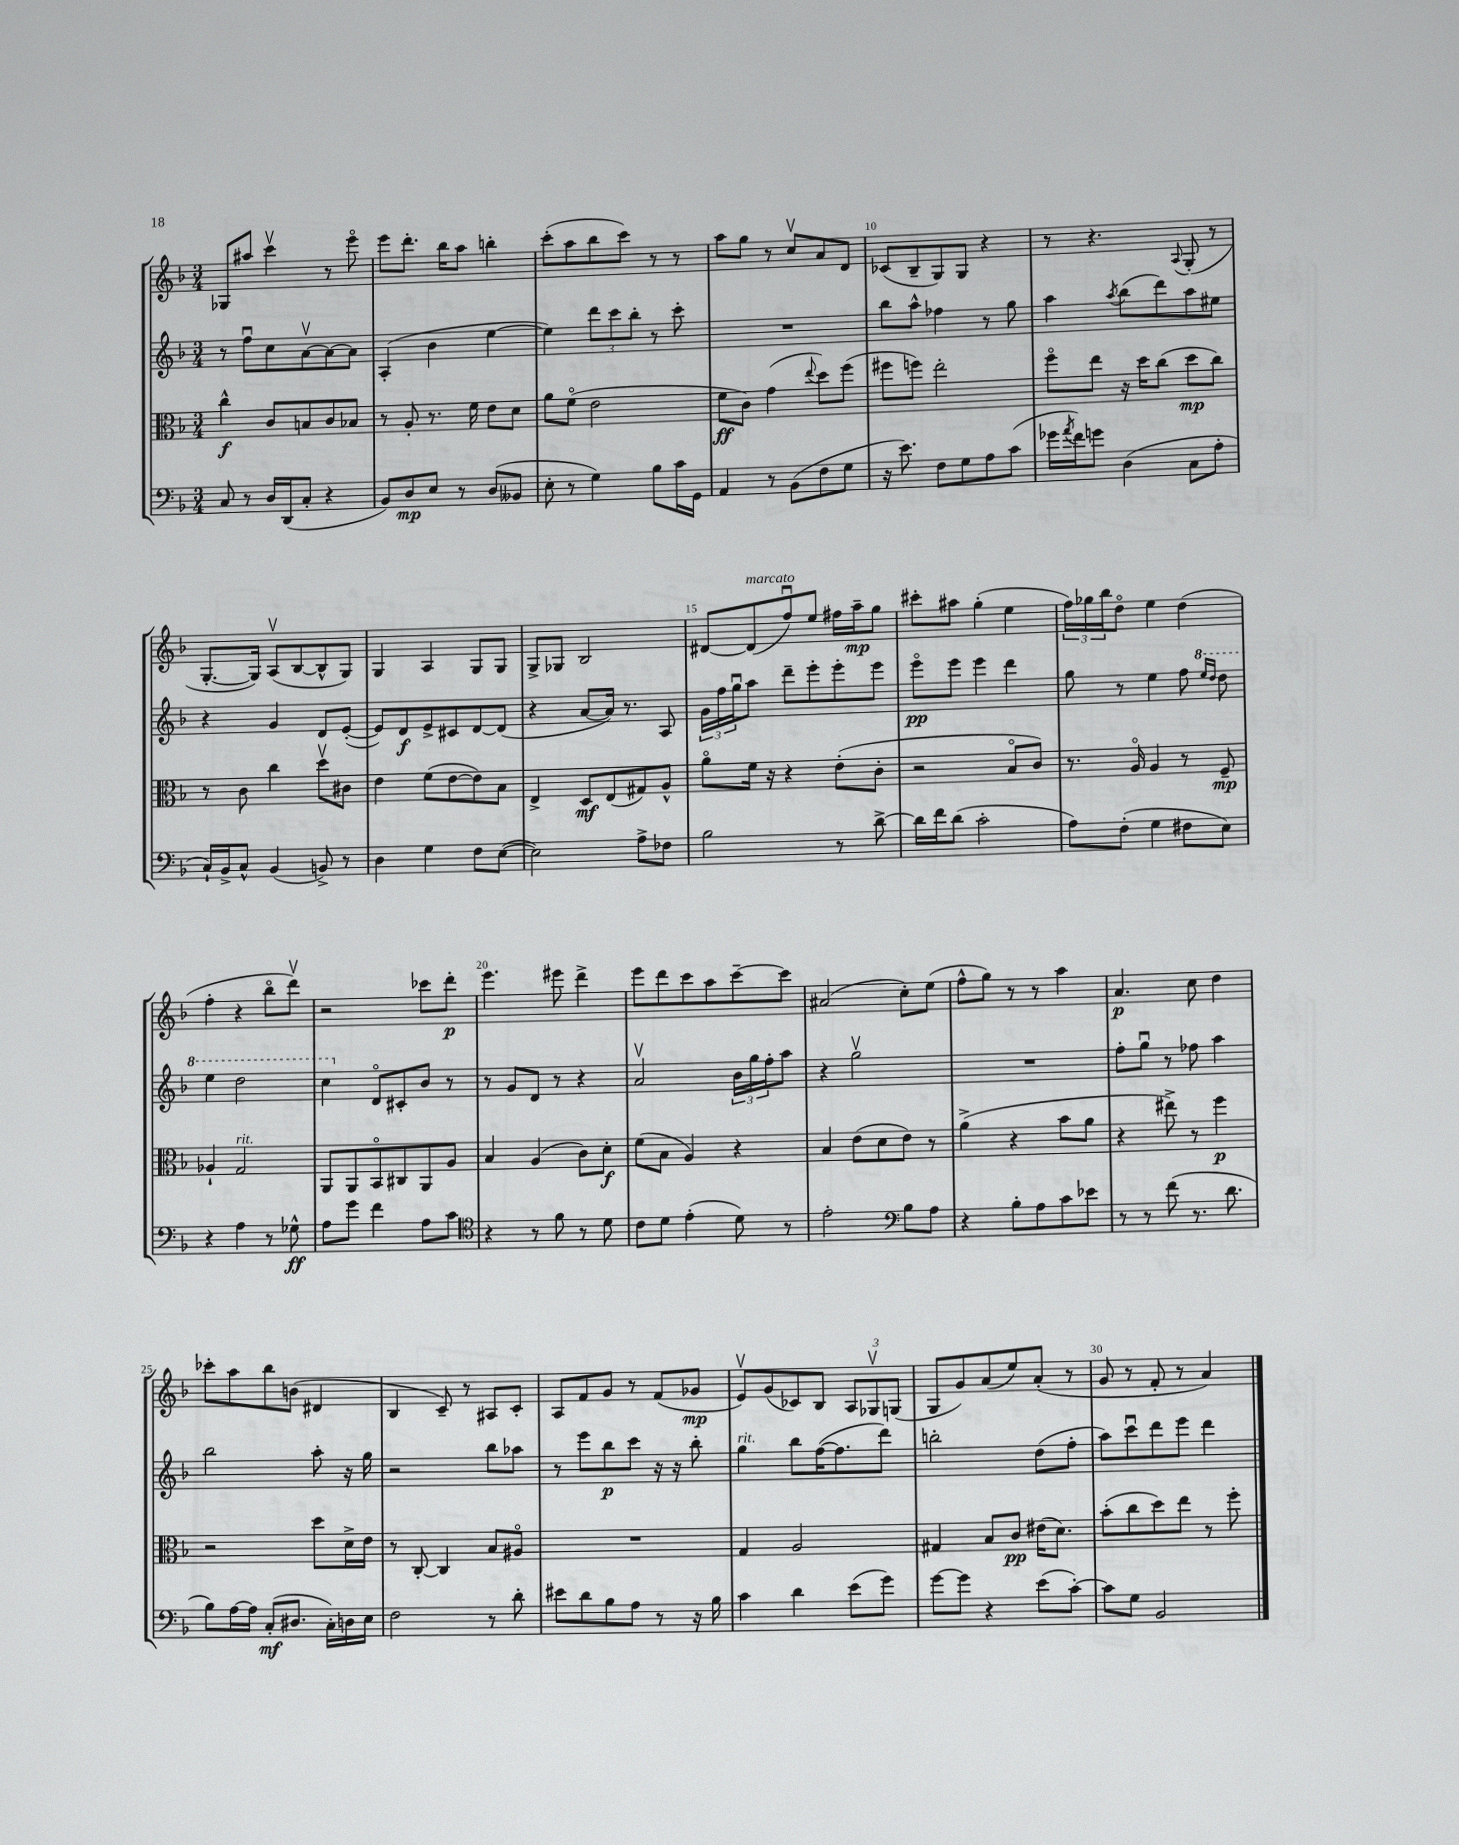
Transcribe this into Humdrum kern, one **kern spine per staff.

**kern	**kern	**kern	**kern
*staff4	*staff3	*staff2	*staff1
*clefF4	*clefC3	*clefG2	*clefG2
*k[b-]	*k[b-]	*k[b-]	*k[b-]
*M3/4	*M3/4	*M3/4	*M3/4
8C	4cc^^	8r	8G-
8r	.	8ffu	8aa#
16D	8c	8cc	4cccv
(16DD	.	.	.
8C'	8B	[8av	.
4r	8c	8a_	8r
.	8B-	8a]	8eeeo
=	=	=	=
8BB-)	8r	(4A'	8eee
8D	8A'	.	8.ddd'
8E	8.r	4b-	.
.	.	.	16bb-
8r	.	.	8aa
.	16f	.	.
(8D	8e	[4ee	4bb'
8BB--	8d	.	.
=	=	=	=
8E'	8a	4ee])	(8ccc'
8r	(8fo	.	8aa
4G)	2e	12ddd	8bb-
.	.	12ccc	.
.	.	.	8ccc)
.	.	12bb-'	.
8B-	.	8r	8r
16c	.	8ccc'	8r
16GG	.	.	.
=	=	=	=
4AA	8f	2.r	8aa
.	8c)	.	8gg
8r	(4g	.	8r
(8BB-	.	.	8ccv
.	8qqee	.	.
8F	8dd)	.	8a
8G	(8ff	.	8d
=	=	=	=
16r	8ff#	8bb-	(8c-
8.e)	.	.	.
.	8ff)	8aa^^	8B-~
8F	2ee'	4ff-	8G)
8G	.	.	8G
8A	.	8r	4r
(8c	.	8gg	.
=	=	=	=
16g-	8ffo	4aa	8r
8qa	.	.	.
16f)	.	.	.
8g	8ee	.	4.r
.	.	8qaa	.
(4D	16r	(8bb-	.
.	16dd	.	.
.	(8cc	8ddd)	.
.	.	.	8qqA
8C	8dd	8aa	(8G'
8A'	8cc)	8ee#	8r
=	=	=	=
16C`)	8r	4r	[8.G'
16BB-^	.	.	.
8C^^	8c	.	.
.	.	.	16G])
(4BB-	4cc	4g	(8Av
.	.	.	[8B-
8BB^)	8ddv	8d	8B-^^]
8r	8c#	([8e'	8G)
=	=	=	=
4D	4e	8e])	4G
.	.	8d	.
4G	(8f	8e^	4A
.	[8e	8c#	.
8F	8e])	[8d	8G
([8E	8B-	(8d]	8G
=	=	=	=
2E])	4E^	4r	8G^
.	.	.	8G-
.	8D	[8a	2B-
.	(8E	16a])	.
.	.	8.r	.
8A^	8G#)	.	.
8F-	8A^^	8A	.
=	=	=	=
2B-	8ao	24g	[8d#
.	.	24ff	.
.	.	24ggu	.
.	16f	8aa	(8d#]
.	16r	.	.
.	4r	8ddd~	8ffu)
.	.	8eee'	8ee
8r	(8e'	8eee'	16ff#
.	.	.	16aa~
[8d^	8c'	8eee	8gg
=	=	=	=
16d]	2r	8eeeo	8ccc#'
16f	.	.	.
(8d	.	8eee	8aa#
2c'	.	4eee	(4gg'
.	8B-o	4ddd	4ee
.	8c)	.	.
=	=	=	=
8A)	8.r	8gg	24ff)
.	.	.	24gg-
.	.	.	24bb-
(8F'	.	8r	8ddo
.	16Ao	.	.
4G	4A	4ee	4ee
8F#	8r	8ff	(4dd
.	.	16qqeee	.
.	.	16qqddd	.
8E)	8F~	8ddd	.
=	=	=	=
4r	4A-`	4eee	4ff'
4A	2G	2ddd	4r
8r	.	.	8bb-o
8G-^^	.	.	8dddv)
=	=	=	=
8A	8AA	4ccc	2r
8g	8AA	.	.
4f	8BB-o	8do	.
.	8C#	8c#'	.
8A	8AA	8b-	8ccc-
8c	8A	8r	8ddd'
=	=	=	=
*clefC4	*	*	*
4r	4B-	8r	4.eee
.	.	8g	.
8r	(4A	8d	.
8f	.	8r	8eee#
8r	8c)	4r	4ddd^
8d	8d'	.	.
=	=	=	=
8c	(8f	2av	8eee
8d	8B-	.	8ddd
(4e'	4A)	.	8ccc
.	.	.	8aa
8d)	4r	24b-	[8ccc~
.	.	24gg	.
.	.	24ff'	.
8r	.	8aa	8ccc]
=	=	=	=
2e'	4B-	4r	(2a#
.	(8e	2ggv	.
.	8d	.	.
*clefF4	*	*	*
8B-	8e)	.	8cc')
8A	8r	.	(8ee
=	=	=	=
4r	(4a^	2.r	8ff^^
.	.	.	8gg)
8B-'	4r	.	8r
8A	.	.	8r
8c	8b-	.	4aa
8e-	8a	.	.
=	=	=	=
8r	4r	8ff'	4.a
8r	.	8ggu	.
(8f	8ee#^)	8r	.
8.r	8r	8ff-	8cc
.	4ff	4aa	4dd
8.d	.	.	.
=	=	=	=
8B-)	2r	2bb-	8ccc-'
[16A	.	.	8aa
16A]	.	.	.
(8C'	.	.	8bb-
8.D#	.	.	(8b
.	8dd	8aa'	4d#
16C')	.	.	.
16D	16d^	16r	.
16E	16e	16gg	.
=	=	=	=
2F	8r	2r	4B-
.	[8C'	.	.
.	4C]	.	8c~)
.	.	.	8r
8r	8B-	8bb-	8A#
8d'	8A#o	8aa-	8c'
=	=	=	=
8e#	2.r	8r	8A
8d	.	8eee	8f
8B-	.	8bb-	8g
8A	.	8ccc	8r
8r	.	16r	(8f
.	.	16r	.
16r	.	8bb-'	8g-
16B-	.	.	.
=	=	=	=
4c	4G	4gg	8ev)
.	.	.	(8g
4d	2A	8bb-	8c-)
.	.	([16ff	8B-
.	.	8.ff]	.
(8e	.	.	12A
.	.	.	12G-v
8g)	.	8ddd)	.
.	.	.	(12G
=	=	=	=
[8g	4G#	2bb'	8G
8g]	.	.	8g)
4r	8B-	.	(8a
.	8c	.	8ee)
(8e	(16e#	(8dd	(8a'
.	8.d)	.	.
[8c')	.	8ff'	8r
=	=	=	=
8c]	(8b-'	8aa)	8g
8G	8cc	8cccu	8r
2BB-	8dd)	8ddd	8f'
.	8ee	8eee	8r
.	8r	4ddd	4a)
.	8ff'	.	.
==	==	==	==
*-	*-	*-	*-
